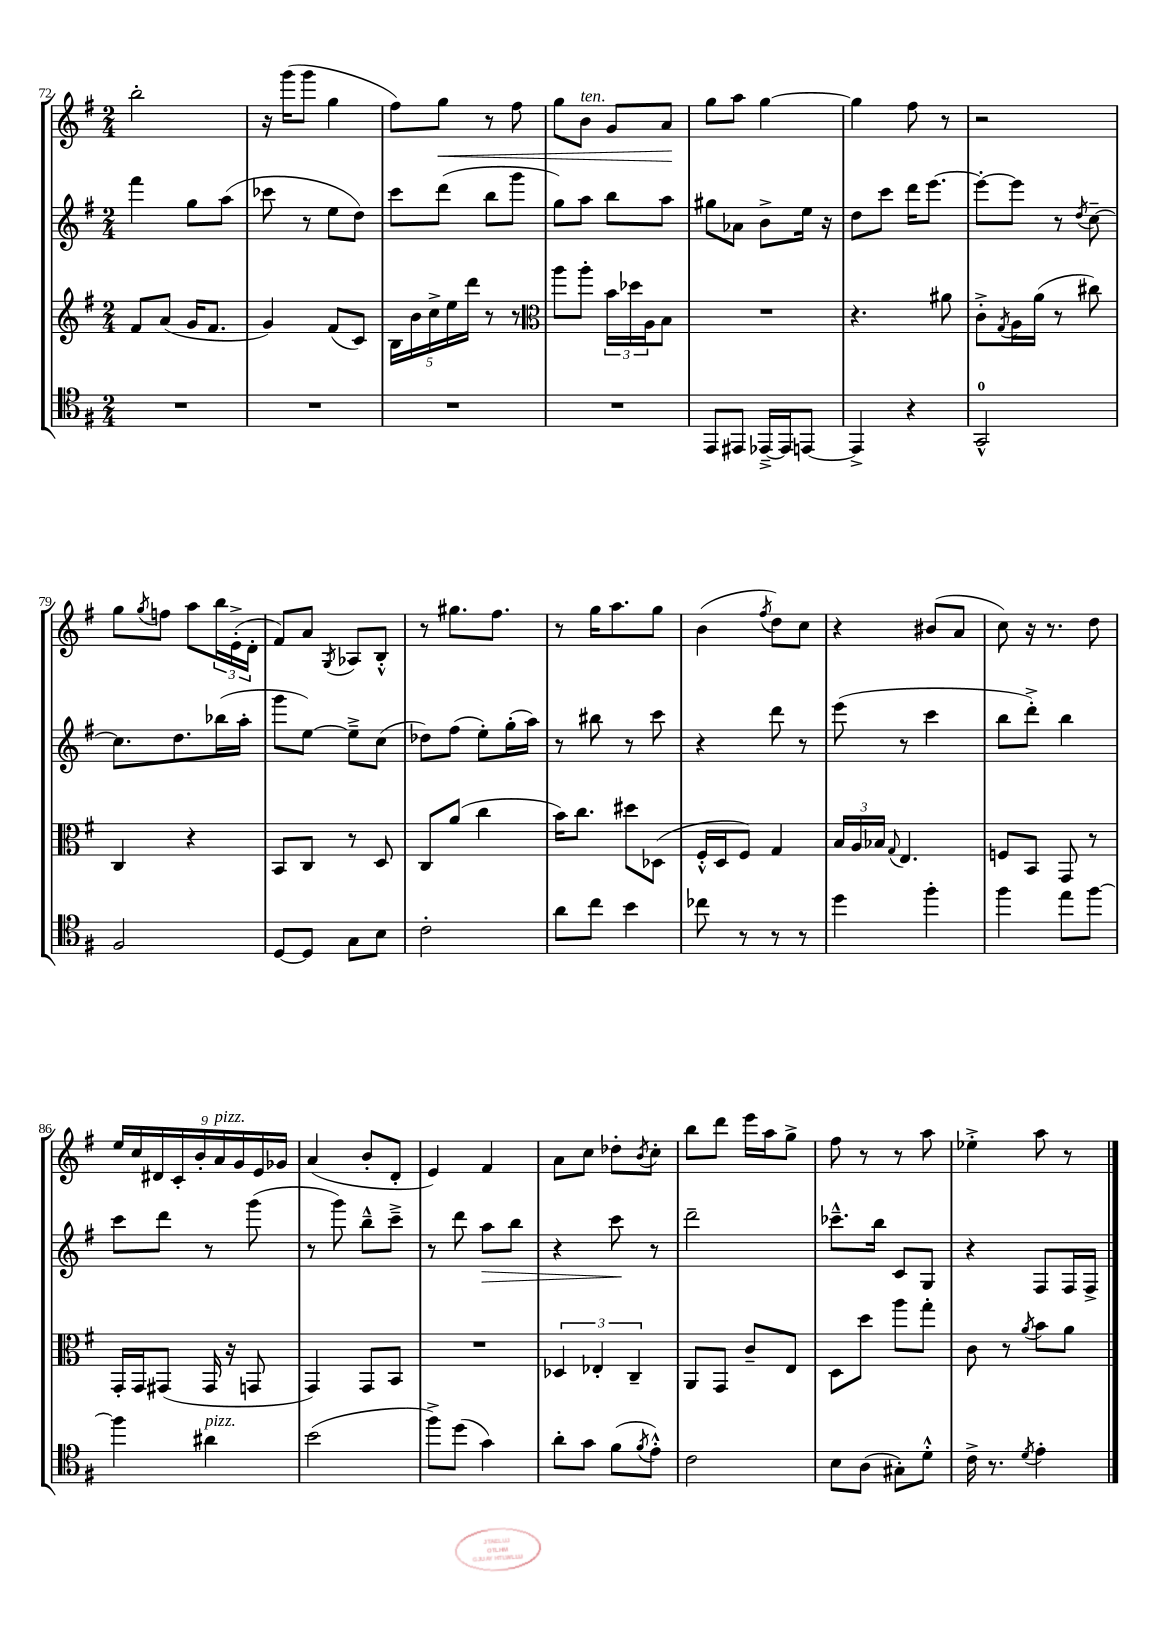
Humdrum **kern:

**kern	**kern	**kern	**dynam	**kern	**dynam
*part4	*part3	*part2	*part2	*part1	*part1
*staff4	*staff3	*staff2	*staff2	*staff1	*staff1
*clefC4	*clefG2	*clefG2	*	*clefG2	*
*k[f#]	*k[f#]	*k[f#]	*	*k[f#]	*
*M2/4	*M2/4	*M2/4	*	*M2/4	*
=72	=72	=72	=72	=72	=72
2r	8f#/L	4fff#\	.	2bb'\	.
.	(8a/J	.	.	.	.
.	16g/KL	8gg\L	.	.	.
.	8.f#/J	.	.	.	.
.	.	(8aa\J	.	.	.
=73	=73	=73	=73	=73	=73
2r	4g/)	8ccc-X\	.	16r	.
.	.	.	.	(16ggg\KL	.
.	.	8r	.	8ggg\J	.
.	(8f#/L	8ee\L	.	4gg\	.
.	8c/J)	8dd\J)	.	.	.
=74	=74	=74	=74	=74	=74
2r	20B\LL	8ccc\L	.	8ff#\L)	.
.	20b\	.	.	.	.
.	20cc^\	.	.	.	.
!	!	!	!	!	!LO:HP:b
.	.	(8ddd\J	.	8gg\J	<
.	20ee\	.	.	.	.
.	20ddd\JJ	.	.	.	.
.	8r	8bb\L	.	8r	.
.	8r	8ggg\J	.	8ff#\	.
=75	=75	=75	=75	=75	=75
*	*clefC3	*	*	*	*
2r	8aa\L	8gg\L)	.	8gg\L	.
!	!	!	!	!LO:TX:a:i:t=ten.	!
.	8aa'\J	8aa\J	.	8b\J	.
.	24b\LL	8bb\L	.	8g/L	.
.	24dd-X\	.	.	.	.
.	24A\J	.	.	.	.
.	8B\J	8aa\J	.	8a/J	.
.	.	.	.	.	[
=76	=76	=76	=76	=76	=76
8EE/L	2r	8gg#X\L	.	8gg\L	.
8EE#X/J	.	8a-X\J	.	8aa\J	.
[16EE-X~^/LL	.	8b^\L	.	[4gg\	.
16EE-/J]	.	.	.	.	.
[8EEn/J	.	16ee\Jk	.	.	.
.	.	16r	.	.	.
=77	=77	=77	=77	=77	=77
4EE^/]	4.r	8dd\L	.	4gg\]	.
.	.	8ccc\J	.	.	.
4r	.	16ddd\KL	.	8ff#\	.
.	.	[8.eee\J	.	.	.
.	8a#X\	.	.	8r	.
=78	=78	=78	=78	=78	=78
2GG^^/	8c'^\L	8eee'\L_	.	2r	.
.	8qG/	.	.	.	.
.	16A\L	8eee\J]	.	.	.
.	(16a\JJ	.	.	.	.
.	8r	8r	.	.	.
.	.	8qdd/	.	.	.
.	8cc#X\)	[8cc~\	.	.	.
!!LO:LB:g=z
=79	=79	=79	=79	=79	=79
2F#/	4C/	8.cc\L]	.	8gg\L	.
.	.	.	.	8qgg/	.
.	.	.	.	8ffn\J	.
.	.	8.dd\	.	.	.
.	4r	.	.	8aa\L	.
.	.	(16bb-X\L	.	24bb\L	.
.	.	.	.	(24e'^\	.
.	.	16aa'\JJ	.	.	.
.	.	.	.	24d'\JJ	.
=80	=80	=80	=80	=80	=80
[8D/L	8BB/L	8ggg\L	.	8f#/L)	.
8D/J]	8C/J	[8ee\J)	.	8a/J	.
.	.	.	.	8qG/	.
8G\L	8r	8ee~^\L]	.	8A-X/L	.
8B\J	8D/	(8cc\J	.	8B'^^/J	.
=81	=81	=81	=81	=81	=81
2c'\	8C/L	8dd-X\L)	.	8r	.
.	(8a/J	(8ff#\J	.	8.gg#X\L	.
.	4cc\	8ee'\L)	.	.	.
.	.	.	.	8.ff#\J	.
.	.	(16gg'\L	.	.	.
.	.	16aa\JJ)	.	.	.
=82	=82	=82	=82	=82	=82
8a\L	16b\KL)	8r	.	8r	.
.	8.cc\J	.	.	.	.
8cc\J	.	8bb#X\	.	16gg\KL	.
.	.	.	.	8.aa\	.
4b\	8dd#X\L	8r	.	.	.
.	(8D-X\J	8ccc\	.	8gg\J	.
=83	=83	=83	=83	=83	=83
8cc-X\	16F#'^^/LL	4r	.	(4b\	.
.	16D/J	.	.	.	.
8r	8F#/J)	.	.	.	.
.	.	.	.	8qff#/	.
8r	4G/	8ddd\	.	8dd\L)	.
8r	.	8r	.	8cc\J	.
=84	=84	=84	=84	=84	=84
4dd\	24B/LL	(8eee\	.	4r	.
.	24A/	.	.	.	.
.	24B-X/JJ	.	.	.	.
.	8qqG/	.	.	.	.
.	4.E/	8r	.	.	.
4ff#'\	.	4ccc\	.	(8b#X/L	.
.	.	.	.	8a/J	.
=85	=85	=85	=85	=85	=85
4ff#\	8Fn/L	8bb\L	.	8cc\)	.
.	8BB/J	8ddd'^\J)	.	16r	.
.	.	.	.	8.r	.
8ee\L	8GG/	4bb\	.	.	.
[8ff#\J	8r	.	.	8dd\	.
!!LO:LB:g=z
=86	=86	=86	=86	=86	=86
4ff#\]	16GG'/LL	8ccc\L	.	18ee/LL	.
.	.	.	.	18cc/	.
.	16GG/J	.	.	.	.
.	.	.	.	18d#X/	.
.	(8GG#X/J	8ddd\J	.	.	.
.	.	.	.	18c'/	.
.	.	.	.	18b'/	.
!LO:TX:a:i:t=pizz.	!	!	!	!	!
4a#X\	16GG#/	8r	.	.	.
!	!	!	!	!LO:TX:a:i:t=pizz.	!
.	.	.	.	18a/	.
.	16r	.	.	.	.
.	.	.	.	18g/	.
.	8GGn/	(8ggg\	.	.	.
.	.	.	.	18e/	.
.	.	.	.	18g-X/JJ	.
=87	=87	=87	=87	=87	=87
(2b\	4GG/)	8r	.	(4a/	.
.	.	8ggg\)	.	.	.
.	8GG/L	8bb~^^\L	.	8b'/L	.
.	8BB/J	8ccc~^\J	.	8d'/J	.
=88	=88	=88	=88	=88	=88
8ff#^\L)	2r	8r	.	4e/)	.
(8dd\J	.	8ddd\	.	.	.
!	!	!	!LO:HP:b	!	!
4g\)	.	8aa\L	>	4f#/	.
.	.	8bb\J	.	.	.
=89	=89	=89	=89	=89	=89
8a'\L	6D-X/	4r	.	8a\L	.
8g\J	.	.	.	8cc\J	.
.	6E-X'/	.	.	.	.
(8f#\L	.	8ccc\	.	8dd-X'\L	.
.	6C~/	.	.	.	.
8qf#/	.	.	.	8qb/	.
8e'^^\J)	.	8r	]	8cc'\J	.
=90	=90	=90	=90	=90	=90
2c\	8AA/L	2ddd~\	.	8bb\L	.
.	8GG/J	.	.	8ddd\J	.
.	8c~/L	.	.	16eee\LL	.
.	.	.	.	16aa\J	.
.	8E/J	.	.	8gg^\J	.
=91	=91	=91	=91	=91	=91
8B\L	8D\L	8.ccc-X~^^\L	.	8ff#\	.
(8A\J	8dd\J	.	.	8r	.
.	.	16bb\Jk	.	.	.
8G#X'\L)	8aa\L	8c/L	.	8r	.
8d'^^\J	8gg'\J	8G/J	.	8aa\	.
=92	=92	=92	=92	=92	=92
16c^\	8c\	4r	.	4ee-X'^\	.
8.r	.	.	.	.	.
.	8r	.	.	.	.
8qd/	8qa/	.	.	.	.
4e'\	8b\L	8F#/L	.	8aa\	.
.	8a\J	16F#/L	.	8r	.
.	.	16F#^/JJ	.	.	.
==	==	==	==	==	==
*-	*-	*-	*-	*-	*-
